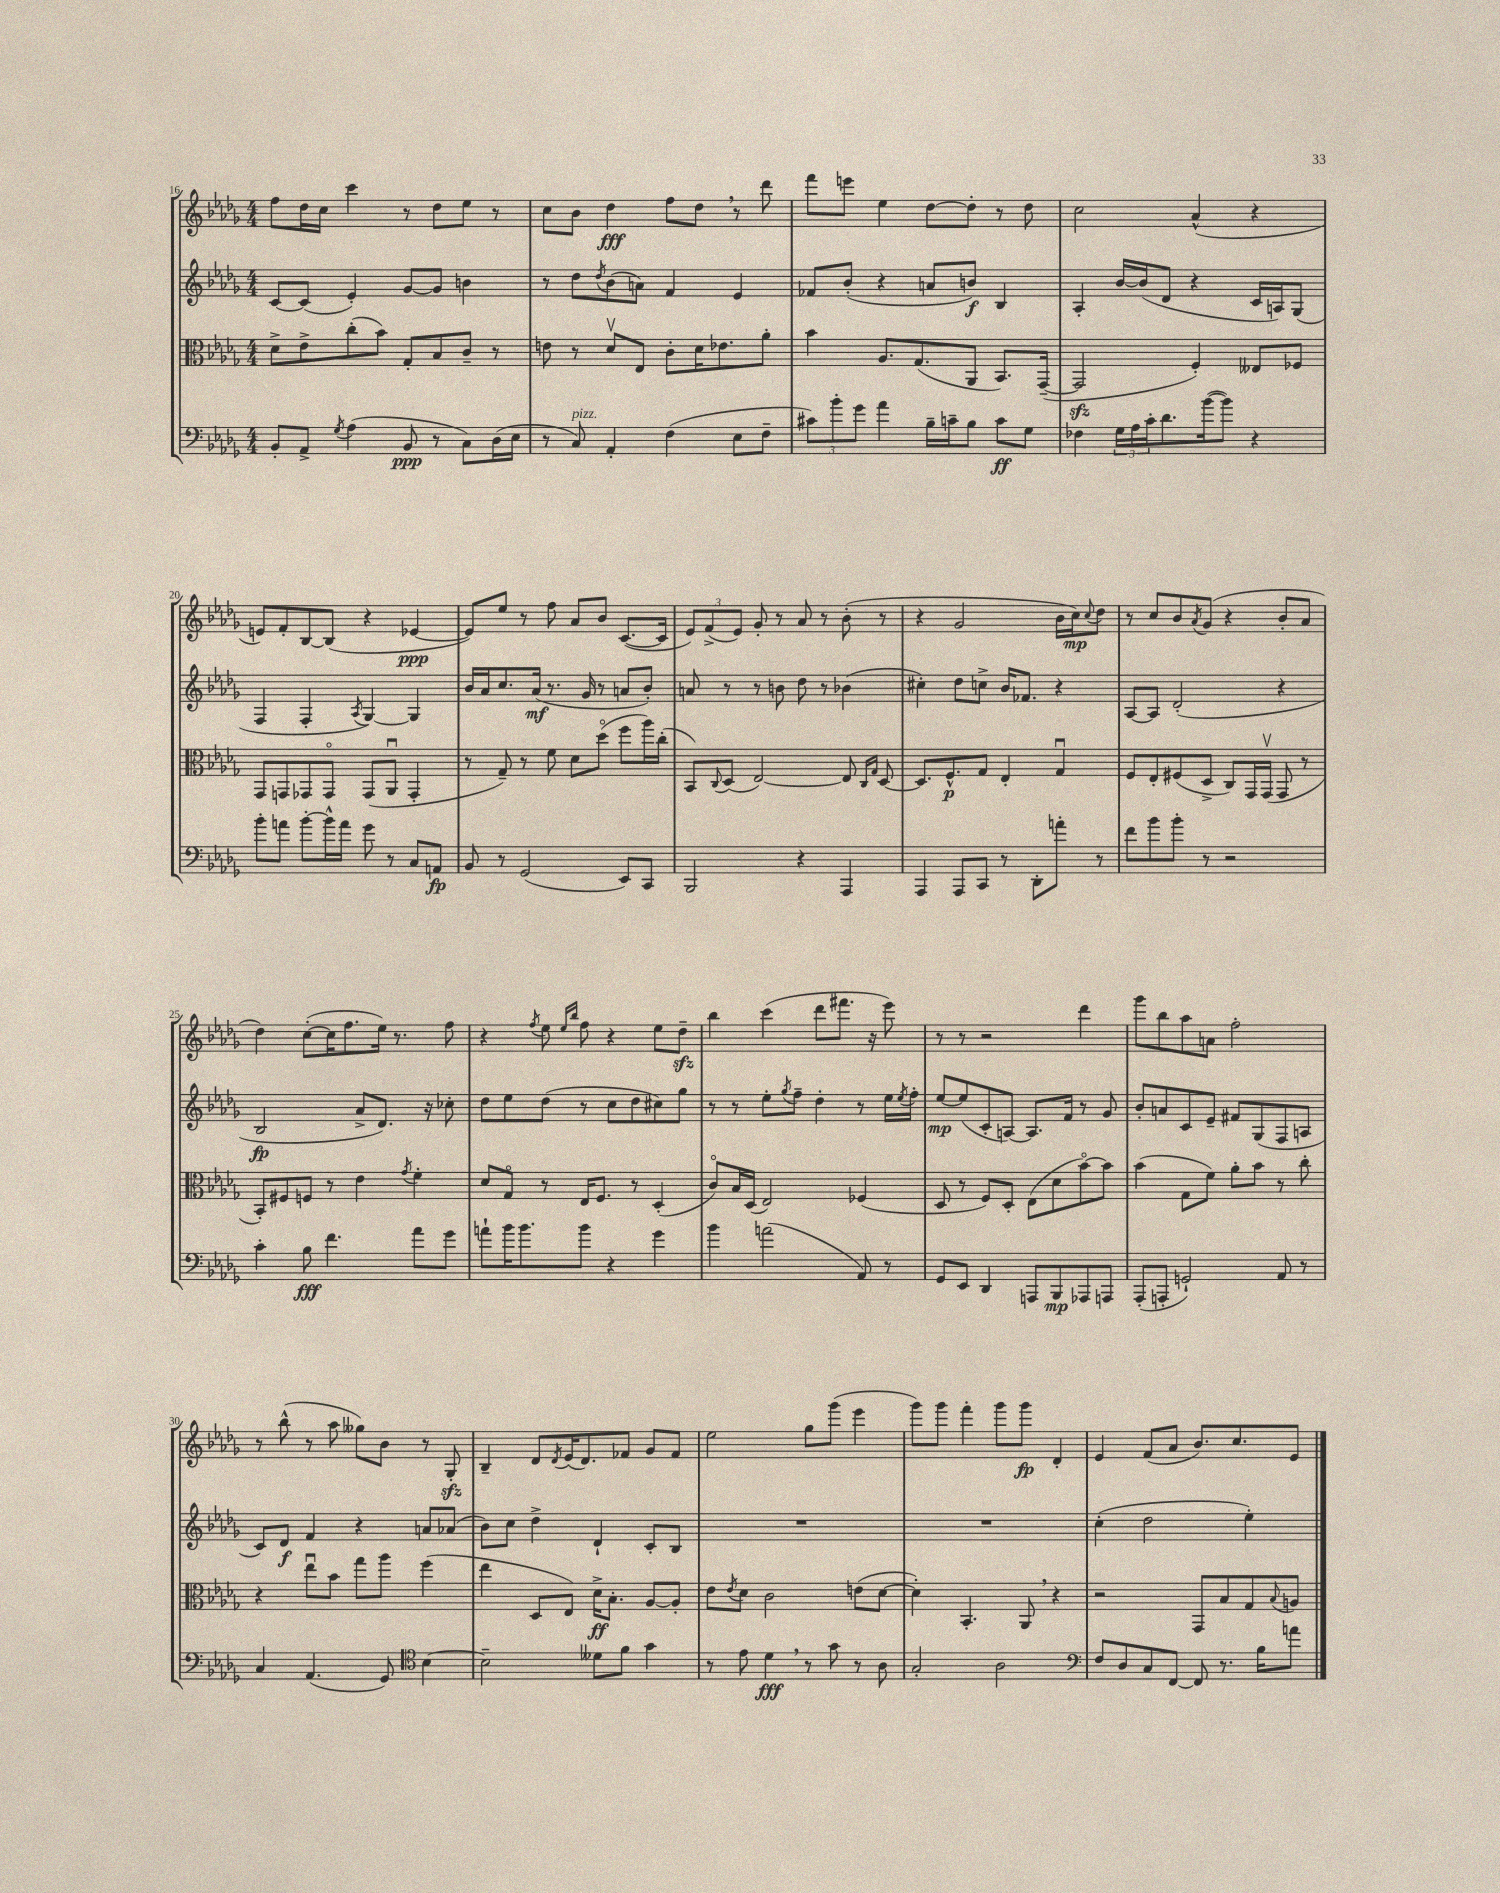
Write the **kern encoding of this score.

**kern	**kern	**kern	**kern
*staff4	*staff3	*staff2	*staff1
*clefF4	*clefC3	*clefG2	*clefG2
*k[b-e-a-d-g-]	*k[b-e-a-d-g-]	*k[b-e-a-d-g-]	*k[b-e-a-d-g-]
*M4/4	*M4/4	*M4/4	*M4/4
8BB-'	8d-^	[8c	8ff
8AA-^	8e-^	(8c]	16dd-
.	.	.	16cc
8qG-	.	.	.
(4A-	(8cc'	4e-')	4ccc
.	8b-)	.	.
8BB-	8G-'	[8g-	8r
8r	8B-	8g-]	8dd-
8C)	8c~	4b	8ee-
(16D-	8r	.	8r
16E-	.	.	.
=	=	=	=
8r	8e	8r	8cc
8C)	8r	8dd-	8b-
.	.	8qdd-	.
4AA-'	8d-v	(8b-	4dd-
.	8E-	8a)	.
(4F	8c'	4f	8ff
.	16d-	.	8dd-
.	8.e-	.	.
8E-	.	4e-	8r
8F~	8a-'	.	8ddd-
=	=	=	=
12c#)	4b-	8f-	8fff
12b-'	.	.	.
.	.	(8b-'	8eee
12g-	.	.	.
4a-	8.A-	4r	4ee-
.	(8.G-	.	.
16B-~	.	8a	[8dd-
16c~	.	.	.
8B-	8AA-	8b)	8dd-']
8c	8.BB-)	4B-	8r
8G-	.	.	8dd-
.	([16GG-~	.	.
=	=	=	=
4F-	2GG-]	4A-'	2cc
24G-	.	[16b-	.
24A-	.	.	.
.	.	(16b-]	.
24c'	.	.	.
8.d-	.	8d-	.
.	4F')	4r	(4a-^^
([16b-	.	.	.
8b-])	.	.	.
4r	8E--	16c	4r
.	.	16A)	.
.	8F-	(8G-	.
=	=	=	=
8b-'	8GG-	4F	8e)
8a	8GG	.	8f'
[8b-'	8GG-	4F'	[8B-
16b-^^]	8GG-o	.	(8B-]
16a	.	.	.
.	.	8qA-	.
8g-	(8GG-	[4G-)	4r
8r	8AA-u	.	.
8C	4GG-'	4G-]	[4e-
8AA	.	.	.
=	=	=	=
8BB-	8r	16b-	8e-])
.	.	16a-	.
8r	8G-~)	8.cc	8ee-
(2GG-	8r	.	8r
.	.	(16a-	.
.	8f	8.r	8ff
.	8d-	.	8a-
.	.	16g-	.
.	(8dd-o	8r	8b-
8EE-)	8ff	8a	([8.c
8CC	16aa-)	8b-')	.
.	(16cc'	.	16c]
=	=	=	=
2BBB-	8BB-)	8a	12e-)
.	.	.	(12f^
.	8qqC	.	.
.	(8D-	8r	.
.	.	.	12e-)
.	[2E-)	8r	8g-'
.	.	8b	8r
4r	.	8dd-	8a-
.	.	8r	8r
4AAA-	8E-]	(4b-	(8b-'
.	16qqC	.	.
.	16qqG-	.	.
.	[8D-	.	8r
=	=	=	=
4AAA-	8.D-]	4cc#')	4r
.	8.F^^	.	.
8AAA-	.	8dd-	2g-
8CC	8G-	8cc^	.
8r	4E-'	16b-	.
.	.	8.f-	.
8DD-'	.	.	.
8a'	4G-u	4r	16b-
.	.	.	16cc)
.	.	.	8qqcc
8r	.	.	8dd-
=	=	=	=
8f	8F	[8A-	8r
8b-	8E-'	8A-]	8cc
8b-'	(8F#	(2d-'	8b-
.	.	.	8qa-
8r	8D-^	.	(8g-
2r	8C)	.	4r
.	16GG-	.	.
.	(16GG-v	.	.
.	8GG-	4r	8b-'
.	8r	.	8a-
=	=	=	=
4c'	8BB-')	2B-	4dd-)
.	8F#	.	.
8B-	8F	.	([8cc'
4.f	8r	.	16cc]
.	.	.	8.ff
.	4e-	8a-^	.
.	.	8.d-)	16ee-)
.	.	.	8.r
.	8qg-	.	.
8a-	4f'	.	.
.	.	16r	.
8g-	.	8cc-'	8ff
=	=	=	=
8a`	8d-	8dd-	4r
16b-	8G-o	8ee-	.
8.b-	.	.	.
.	.	.	8qff
.	8r	(8dd-	8ee-
.	.	.	16qqee-
.	.	.	16qqbb-
8b-	16E-	8r	8ff
.	8.F	.	.
4r	.	8cc	4r
.	8r	8dd-	.
4g-	(4D-'	8cc#)	8ee-
.	.	8gg-	8dd-~
=	=	=	=
4b-	8co)	8r	4bb-
.	16B-	8r	.
.	(16D-	.	.
(2a	2E-)	8ee-'	(4ccc
.	.	8qgg-	.
.	.	8ff~	.
.	.	4dd-'	8ddd-
.	.	.	8.fff#
8AA-)	(4F-	8r	.
.	.	.	16r
8r	.	16ee-	8eee-)
.	.	8qee-	.
.	.	16ff'	.
=	=	=	=
8GG-	8D-	[8ee-	8r
8EE-	8r	(8ee-]	8r
4DD-	8F)	8c'	2r
.	8D-'	[8A)	.
8AAA	(8E-	8.A]	.
8BBB-	8d-	.	.
.	.	16f	.
8AAA-	[8b-o)	8r	4ddd-
8AAA	8b-]	8g-	.
=	=	=	=
(8AAA-'	(4b-	8b-'	8ggg-
8AAA'	.	8a	8bb-
2GG`)	8G-	8c	8aa-
.	8f)	8e-~	8a
.	8a-'	8f#	2ff'
.	8b-	(8G-	.
8AA-	8r	8F	.
8r	8cc'	8A	.
=	=	=	=
4C	4r	8c)	8r
.	.	8d-	(8bb-^^
(4.AA-	8ee-u	4f	8r
.	8b-	.	8aa-
.	8gg-	4r	8gg--)
8GG-)	8aa-	.	8b-
*clefC4	*	*	*
[4B-	(4ff	8a	8r
.	.	(8a-	8G-'
=	=	=	=
2B-~]	4ee-	8b-)	4B-~
.	.	8cc	.
.	8D-	4dd-^	8d-
.	.	.	8qd-
.	8E-)	.	(16e-
.	.	.	8.d-)
8d--	16d-^	4d-`	.
.	8.B-'	.	.
8f	.	.	8f-
4g-	[8A-	8c'	8g-
.	8A-']	8B-	8f-
=	=	=	=
8r	8e-	1r	2ee-
.	8qe-	.	.
8e-	8d-	.	.
4d-	2c	.	.
8r	.	.	8gg-
8g-	.	.	(8ggg-
8r	(8e	.	4eee-
8A-	[8d-	.	.
=	=	=	=
2G-'	4d-'])	1r	8ggg-)
.	.	.	8ggg-
.	4.BB-'	.	4fff'
2A-	.	.	8ggg-
.	8AA-	.	8ggg-
.	4r	.	4d-'
=	=	=	=
*clefF4	*	*	*
8F	2r	(4cc'	4e-
8D-	.	.	.
8C	.	2dd-	(8f
[8FF	.	.	8a-
8FF]	8GG-	.	8.b-)
8.r	8B-	.	.
.	.	.	8.cc
.	8G-	4ee-')	.
16B-	.	.	.
.	8qqB-	.	.
8a	8A	.	8e-
==	==	==	==
*-	*-	*-	*-
